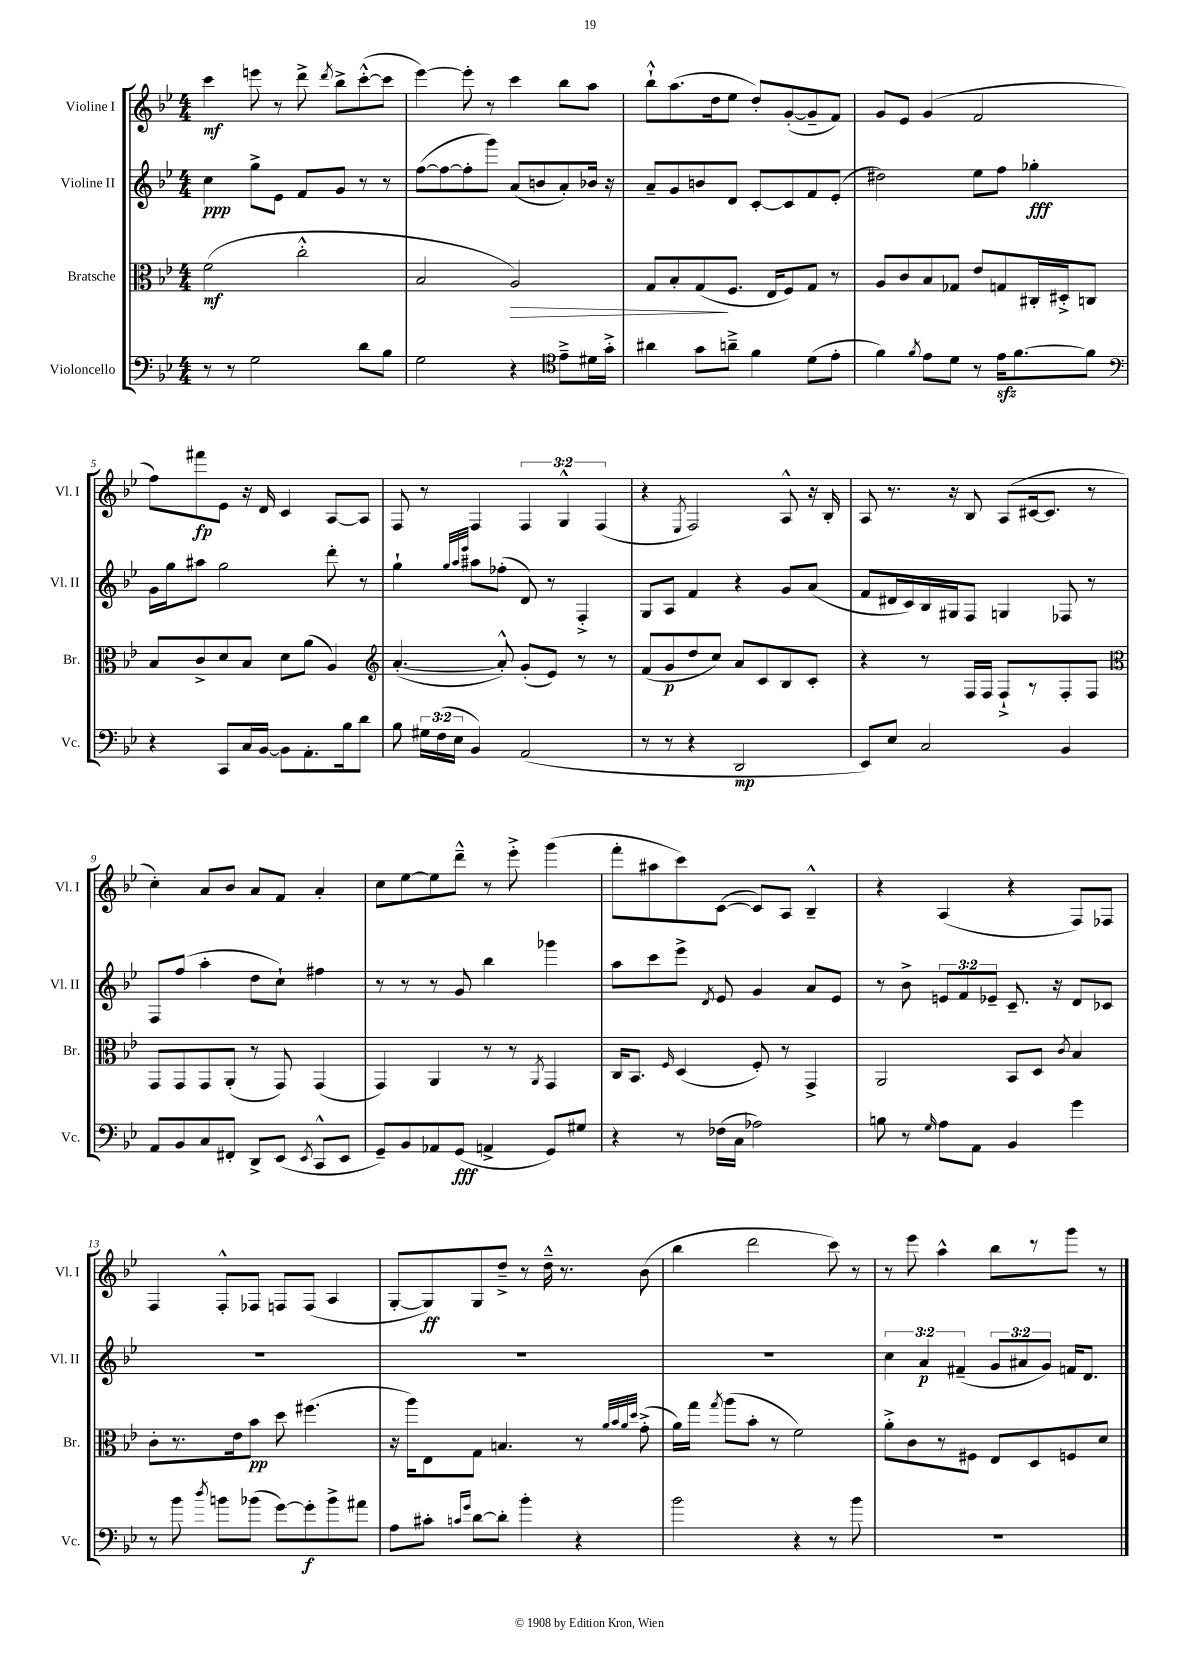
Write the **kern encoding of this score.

**kern	**dynam	**kern	**dynam	**kern	**dynam	**kern	**dynam
*part4	*part4	*part3	*part3	*part2	*part2	*part1	*part1
*staff4	*staff4	*staff3	*staff3	*staff2	*staff2	*staff1	*staff1
*I"Violoncello	*	*I"Bratsche	*	*I"Violine II	*	*I"Violine I	*
*I'Vc.	*	*I'Br.	*	*I'Vl. II	*	*I'Vl. I	*
*clefF4	*	*clefC3	*	*clefG2	*	*clefG2	*
*k[b-e-]	*	*k[b-e-]	*	*k[b-e-]	*	*k[b-e-]	*
*M4/4	*	*M4/4	*	*M4/4	*	*M4/4	*
=1	=1	=1	=1	=1	=1	=1	=1
8r	.	(2f\	mf	4cc\	ppp	4ccc\	mf
8r	.	.	.	.	.	.	.
2G\	.	.	.	8gg^\L	.	8eeen\	.
.	.	.	.	8e-\J	.	8r	.
.	.	2cc'^^\	.	8f/L	.	8ddd^\	.
.	.	.	.	.	.	8qddd/	.
.	.	.	.	8g/J	.	8bb-^\L	.
8d\L	.	.	.	8r	.	([8ccc'^^\	.
8B-\J	.	.	.	8r	.	8ccc\J]	.
=2	=2	=2	=2	=2	=2	=2	=2
2G\	.	2B-/	.	([8ff\L	.	[4eee-\)	.
.	.	.	.	8ff\_	.	.	.
.	.	.	.	8ff'\]	.	8eee-'\]	.
.	.	.	.	8ggg\J)	.	8r	.
!	!	!	!LO:HP:b	!	!	!	!
4r	.	2A/)	>	(8a/L	.	4ccc\	.
.	.	.	.	8bn/	.	.	.
*clefC4	*	*	*	*	*	*	*
8e-~^\L	.	.	.	8a'/)	.	8bb-\L	.
16d#X\L	.	.	.	16b-X/Jk	.	8aa\J	.
16g'^\JJ	.	.	.	16r	.	.	.
=3	=3	=3	=3	=3	=3	=3	=3
4a#X\	.	8G/L	.	8a~/L	.	8bb-`^^\L	.
.	.	8B-'/	.	8g/	.	(8.aa\	.
8g\L	.	(8G/	.	8bn/	.	.	.
.	.	.	.	.	.	16dd\k	.
8an~^\J	.	8.F/J	]	8d/J	.	8ee-\J	.
4f\	.	.	.	[8c'/L	.	8dd'/L)	.
.	.	16E-/KL	.	.	.	.	.
.	.	8F/)	.	8c/]	.	([8g'/	.
(8d\L	.	8G/J	.	8f/	.	8g~/]	.
8e-'\J	.	8r	.	(8e-'/J	.	8f/J)	.
=4	=4	=4	=4	=4	=4	=4	=4
4f\)	.	8A/L	.	2dd#X\)	.	8g/L	.
.	.	8c/	.	.	.	8e-/J	.
8qf/	.	.	.	.	.	.	.
8e-\L	.	8B-/	.	.	.	(4g/	.
8d\J	.	8G-X/J	.	.	.	.	.
8r	.	8e-/L	.	8ee-\L	.	2f/	.
16e-zz\KL	.	8Gn/	.	8ff\J	.	.	.
[8.f\	.	.	.	.	.	.	.
.	.	16C#X'/L	.	4gg-X'\	fff	.	.
.	.	16D#X'^/J	.	.	.	.	.
8f\J]	.	8Cn/J	.	.	.	.	.
!!LO:LB:g=z
=5	=5	=5	=5	=5	=5	=5	=5
*clefF4	*	*	*	*	*	*	*
4r	.	8B-/L	.	16g\LL	.	8ff\L)	.
.	.	.	.	16gg\J	.	.	.
.	.	8c^/	.	8aa#X\J	.	8fff#X\	fp
8CC/L	.	8d/	.	2gg\	.	8e-\J	.
16C/L	.	8B-/J	.	.	.	16r	.
[16BB-/JJ	.	.	.	.	.	16d/	.
8BB-\L]	.	8d\L	.	.	.	4c/	.
8.AA'\	.	(8a\J	.	.	.	.	.
.	.	4A/)	.	8ddd'\	.	[8A/L	.
16B-\k	.	.	.	.	.	.	.
8d\J	.	.	.	8r	.	8A/J]	.
=6	=6	=6	=6	=6	=6	=6	=6
*	*	*clefG2	*	*	*	*	*
8B-\	.	([4.a'/	.	4gg`\	.	8F/	.
24G#X\LL	.	.	.	.	.	8r	.
(24F\	.	.	.	.	.	.	.
24E-\JJ	.	.	.	.	.	.	.
.	.	.	.	32qqgg/LLL	.	.	.
.	.	.	.	32qqaa/	.	.	.
.	.	.	.	32qqeee-/JJJ	.	.	.
4BB-/)	.	.	.	8aa#X\L	.	4F/	.
.	.	8a'^^/])	.	(8ff-X'\J	.	.	.
(2AA/	.	(8g'/L	.	8d/)	.	6F/	.
.	.	8e-/J)	.	8r	.	.	.
.	.	.	.	.	.	6G^^/	.
.	.	8r	.	4F'^/	.	.	.
.	.	.	.	.	.	(6F/	.
.	.	8r	.	.	.	.	.
=7	=7	=7	=7	=7	=7	=7	=7
8r	.	(8f/L	.	8G/L	.	4r	.
8r	.	8g/	p	8A/J	.	.	.
.	.	.	.	.	.	8qE-/	.
4r	.	8dd/	.	4f/	.	2F/)	.
.	.	8cc/J)	.	.	.	.	.
2DD/	mp	8a/L	.	4r	.	.	.
.	.	8c/	.	.	.	.	.
.	.	8B-/	.	8g/L	.	8A^^/	.
.	.	8c'/J	.	(8a/J	.	16r	.
.	.	.	.	.	.	16B-'/	.
=8	=8	=8	=8	=8	=8	=8	=8
8EE-/L)	.	4r	.	8f/L	.	8A/	.
8E-/J	.	.	.	16d#X/L	.	8.r	.
.	.	.	.	16c/)	.	.	.
2C/	.	8r	.	16B-/	.	.	.
.	.	.	.	16G#X/J	.	16r	.
.	.	16F/LL	.	8F/J	.	8B-/	.
.	.	16F/JJ	.	.	.	.	.
.	.	8F`^/L	.	4Gn/	.	(8A/L	.
.	.	8r	.	.	.	[16c#X/k	.
.	.	.	.	.	.	8.c#/J]	.
4BB-/	.	8F'/	.	8F-X/	.	.	.
.	.	8F/J	.	8r	.	8r	.
!!LO:LB:g=z
=9	=9	=9	=9	=9	=9	=9	=9
*	*	*clefC3	*	*	*	*	*
8AA/L	.	8GG/L	.	8F/L	.	4cc'\)	.
8BB-/	.	8GG/	.	(8ff/J	.	.	.
8C/	.	8GG/	.	4aa'\	.	8a/L	.
8FF#X'/J	.	(8AA'/J	.	.	.	8b-/J	.
8DD^/L	.	8r	.	8dd\L	.	8a/L	.
(8EE-/J	.	8GG/)	.	8cc`\J)	.	8f/J	.
8qEE-/	.	.	.	.	.	.	.
8CC^^/L	.	(4GG/	.	4ff#X\	.	4a'/	.
8EE-/J	.	.	.	.	.	.	.
=10	=10	=10	=10	=10	=10	=10	=10
8GG~/L)	.	4GG/)	.	8r	.	8cc\L	.
8BB-/	.	.	.	8r	.	[8ee-\	.
8AA-X/	.	4AA/	.	8r	.	8ee-\]	.
(8GG/J	fff	.	.	8g/	.	8ddd~^^\J	.
4AAn^/	.	8r	.	4bb-\	.	8r	.
.	.	8r	.	.	.	8eee-'^\	.
.	.	8qAA/	.	.	.	.	.
8GG/L)	.	4GG/	.	4ggg-X\	.	(4ggg\	.
8G#X/J	.	.	.	.	.	.	.
=11	=11	=11	=11	=11	=11	=11	=11
4r	.	16C/KL	.	8aa\L	.	8fff'\L	.
.	.	8.BB-/J	.	.	.	.	.
.	.	.	.	8ccc\	.	8aa#X\	.
.	.	16qqF/	.	.	.	.	.
8r	.	(4D/	.	8eee-^\J	.	8ccc\)	.
.	.	.	.	8qd/	.	.	.
(16F-X\LL	.	.	.	8e-/	.	([8c\J	.
16C\JJ	.	.	.	.	.	.	.
2A-X\)	.	8F'/)	.	4g/	.	8c/L])	.
.	.	8r	.	.	.	8A/J	.
.	.	4GG^/	.	8a/L	.	4B-~^^/	.
.	.	.	.	8e-/J	.	.	.
=12	=12	=12	=12	=12	=12	=12	=12
8Bn\	.	2AA/	.	8r	.	4r	.
8r	.	.	.	8b-^\	.	.	.
16qqG/	.	.	.	.	.	.	.
8A\L	.	.	.	12en/L	.	(4A/	.
.	.	.	.	12f/	.	.	.
8AA\J	.	.	.	.	.	.	.
.	.	.	.	12e-X~/J	.	.	.
4BB-/	.	8BB-/L	.	8.c~/	.	4r	.
.	.	8D/J	.	.	.	.	.
.	.	.	.	16r	.	.	.
.	.	8qc/	.	.	.	.	.
4g\	.	4B-/	.	8d/L	.	8F/L)	.
.	.	.	.	8c-X/J	.	8F-X/J	.
!!LO:LB:g=z
=13	=13	=13	=13	=13	=13	=13	=13
8r	.	8c'\L	.	1r	.	4F/	.
8b-\	.	8.r	.	.	.	.	.
8qdd/	.	.	.	.	.	.	.
8bn\L	.	.	.	.	.	8F'^^/L	.
.	.	16e-\k	.	.	.	.	.
(8b-X\J	.	8b-\J	pp	.	.	8F-X/J	.
[8g\L)	.	8dd\	.	.	.	8Fn/L	.
8g'\]	f	(4.ff#X\	.	.	.	(8F/J	.
8b-^\	.	.	.	.	.	4A/	.
8a#X\J	.	.	.	.	.	.	.
=14	=14	=14	=14	=14	=14	=14	=14
8A\L	.	16r	.	1r	.	[8G'/L	.
.	.	16aa\KL)	.	.	.	.	.
8c#X'\J	.	8E-\	.	.	.	8G/])	ff
16qqcn/LL	.	.	.	.	.	.	.
16qqg/JJ	.	.	.	.	.	.	.
[8d\L	.	8G\J	.	.	.	8G/	.
8d'\J]	.	4.Bn/	.	.	.	8dd~^/J	.
4b-'\	.	.	.	.	.	8r	.
.	.	.	.	.	.	16dd~^^\	.
.	.	.	.	.	.	8.r	.
4r	.	8r	.	.	.	.	.
.	.	32qqa/LLL	.	.	.	.	.
.	.	32qqb-/	.	.	.	.	.
.	.	32qqa/	.	.	.	.	.
.	.	32qqdd/JJJ	.	.	.	.	.
.	.	(8g'^\	.	.	.	(8b-\	.
=15	=15	=15	=15	=15	=15	=15	=15
2b-\	.	16a\LL)	.	1r	.	4bb-\	.
.	.	16gg\JJ	.	.	.	.	.
.	.	8qgg/	.	.	.	.	.
.	.	(8aa\L	.	.	.	.	.
.	.	8b-'\J	.	.	.	2ddd\	.
.	.	8r	.	.	.	.	.
4r	.	2f\)	.	.	.	.	.
8r	.	.	.	.	.	8ccc\)	.
8b-\	.	.	.	.	.	8r	.
=16	=16	=16	=16	=16	=16	=16	=16
1r	.	8a'^\L	.	6cc\	.	8r	.
.	.	8c\	.	.	.	8eee-\	.
.	.	.	.	6a/	p	.	.
.	.	8r	.	.	.	4aa^^\	.
.	.	.	.	(6f#X~/	.	.	.
.	.	8F#X\J	.	.	.	.	.
.	.	8E-/L	.	12g/L	.	8bb-\L	.
.	.	.	.	12a#X/	.	.	.
.	.	8D/	.	.	.	8r	.
.	.	.	.	12g/J)	.	.	.
.	.	8Fn/	.	16fn/KL	.	8ggg\J	.
.	.	.	.	8.d/J	.	.	.
.	.	8d/J	.	.	.	8r	.
==	==	==	==	==	==	==	==
*-	*-	*-	*-	*-	*-	*-	*-
